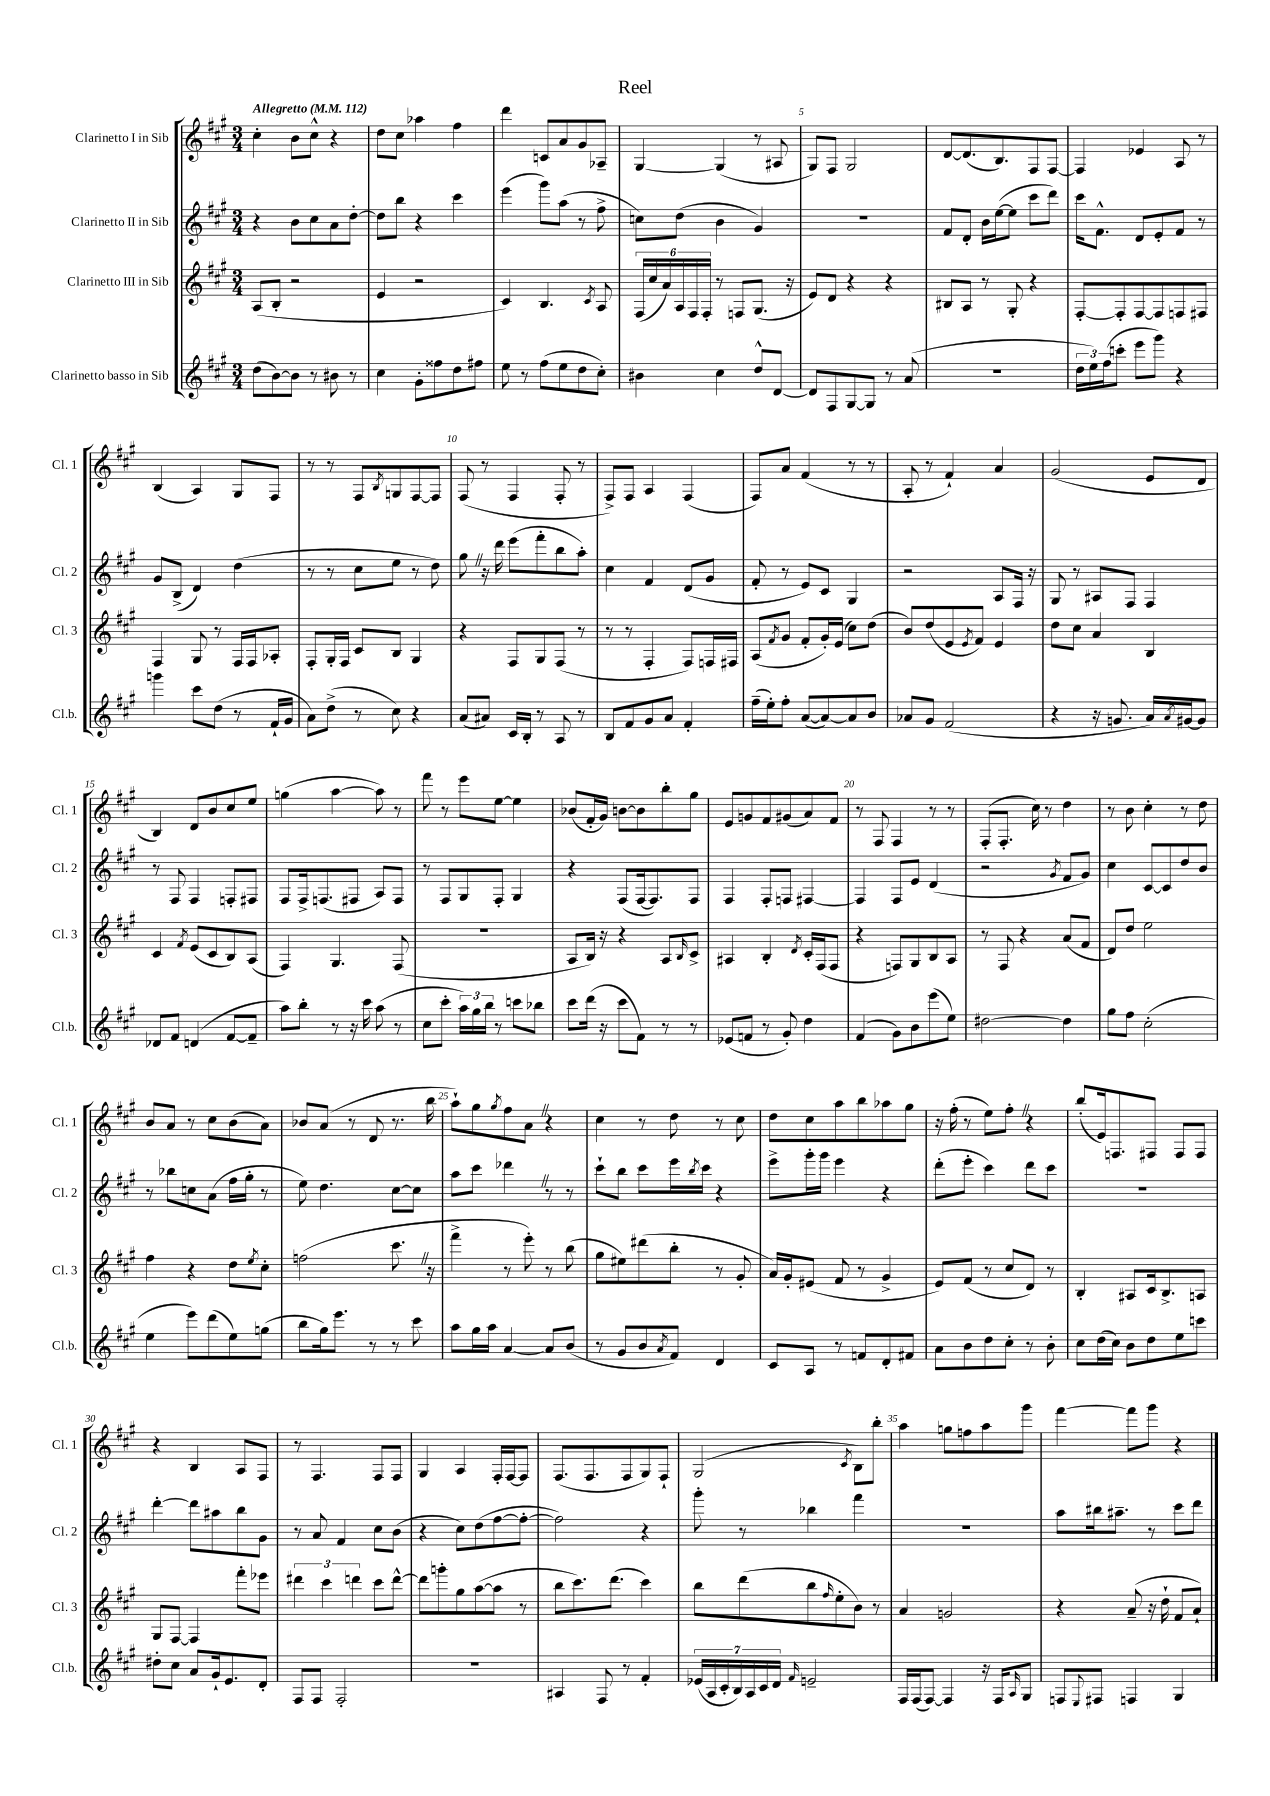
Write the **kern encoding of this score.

**kern	**kern	**kern	**kern
*staff4	*staff3	*staff2	*staff1
*clefG2	*clefG2	*clefG2	*clefG2
*k[f#c#g#]	*k[f#c#g#]	*k[f#c#g#]	*k[f#c#g#]
*M3/4	*M3/4	*M3/4	*M3/4
*MM112	*MM112	*MM112	*MM112
(8dd\L	(8A/L	4r	4cc#'\
[8b\)	8B'/J	.	.
8b\]J	2r	8b\L	8b\L
8r	.	8cc#\	8cc#^^\J
8b#\	.	8a\	4r
8r	.	[8dd'\J	.
=	=	=	=
4cc#\	4e/	8dd\]L	8dd\L
.	.	8bb\J	8cc#\J
8g#'\L	2r	4r	4aa-\
8ff##\	.	.	.
8dd\	.	4ccc#\	4ff#\
8ff#\J	.	.	.
=	=	=	=
8ee\	4c#/)	(4eee\	4ddd\
8r	.	.	.
(8ff#\L	4.B/	8ggg#\L)	8c/L
8ee\	.	(8aa\J	8a/
8dd\	.	8r	8g#/
.	8qc#/	.	.
8cc#'\J)	8A/	8ff#^\	8A-~/J
=	=	=	=
4b#\	(24F#/LL	8cc\L)	[4G#/
.	24cc#/	.	.
.	24a/)	.	.
.	24A/	(8dd\J	.
.	24F#/	.	.
.	24F#'/JJ	.	.
4cc#\	8r	4b\	(4G#/]
.	8F/L	.	.
8dd^^/L	(8.G#/J	4g#/)	8r
[8d/J	.	.	8A#/
.	16r	.	.
=	=	=	=
8d/]L	8e/L)	2.r	8G#/L)
8F#/	8d/J	.	8F#/J
[8G#/	4r	.	2G#/
8G#/]J	.	.	.
8r	4r	.	.
(8a/	.	.	.
=	=	=	=
2.r	8B#/L	8f#/L	[8d/L
.	8A/J	8d'/J	(8.d/]
.	8r	16b\LL	.
.	.	([16ee\J	8.B/)
.	8G#'/	8ee\]J	.
.	4r	8ccc#\L	8F#/
.	.	8ddd\J)	[8F#/J
=	=	=	=
24dd\LL	[8F#'/L	16ccc#\LK	4F#/]
24ee\)	.	.	.
.	.	8.f#^^\J	.
(24ff#\J	.	.	.
8ccc'\J	8F#'/]	.	.
8eee\L	[8F#/	8d/L	4e-/
8ggg#\J)	8F#/]	8e'/	.
4r	8F/	8f#/J	8A/
.	8F#/J	8r	8r
=	=	=	=
4ggg\	4F#/	8g#/L	(4B/
.	.	(8B^/J	.
8ccc#\L	8G#/	4d/)	4A/)
(8dd\J	8r	.	.
8r	16F#/LL	(4dd\	8G#/L
.	16F#/J	.	.
16f#`/LL	8A-'/J	.	8F#/J
16g#/JJ	.	.	.
=	=	=	=
8a\L)	8F#'/L	8r	8r
(8dd^\J	16G#'/L	8r	8r
.	16F#/JJ	.	.
8r	8c#/L	8cc#\L	8F#/L
.	.	.	8qB/
8cc#\)	8B/J	8ee\J	8G/
4r	4G#/	8r	[8F#/
.	.	8dd\)	8F#/]J
=	=	=	=
(8a/L	4r	8gg#\	(8F#/
8a#/J)	.	16r	8r
.	.	16ddd\	.
16c#/LL	8F#/L	(8eee\L	4F#/
16B'/JJ	.	.	.
8r	8G#/	8fff#'\	.
8A/	(8F#/J	8bb\	8F#'/
8r	8r	8aa'\J)	8r
=	=	=	=
8B/L	8r	4cc#\	8F#^/L)
8f#/	8r	.	8F#/J
8g#/	4F#'/	4f#/	4A/
8a/J	.	.	.
4f#'/	8F#/L)	(8d/L	(4F#/
.	16F/L	8g#/J	.
.	16F#/JJ	.	.
=	=	=	=
(16ff#~\LL	(8A/L	8f#'/	8F#/L)
16ee'\J)	.	.	.
.	8qf#/	.	.
8ff#'\J	8g#/J	8r	8a/J
([8a/L	8f#'/L	8e/L)	(4f#/
8a/_)	16g#'/L)	8c#/J	.
.	(16e/JJ	.	.
8a/]	8cc#\L)	4G#/	8r
8b/J	(8dd\J	.	8r
=	=	=	=
8a-/L	8b/L)	2r	8A'/
8g#/J	(8dd/	.	8r
(2f#/	8e/	.	4f#`/)
.	8qe/	.	.
.	8f#/J)	.	.
.	4e/	8A/L	4a/
.	.	16F#/Jk	.
.	.	16r	.
=	=	=	=
4r	8dd\L	8G#/	(2g#/
.	8cc#\J	8r	.
16r	4a/	8A#/L	.
8.g/	.	.	.
.	.	8F#/J	.
16a/LL)	4B/	4F#/	8e/L
8qa/	.	.	.
[16g#/J	.	.	.
8g#/]J	.	.	8d/J
=	=	=	=
8d-/L	4c#/	8r	4B/)
8f#/J	.	8F#/	.
.	8qf#/	.	.
(4d/	(8e/L	4F#/	8d/L
.	8c#/	.	8b/
[8f#/L	8B/)	8F'/L	8cc#/
8f#~/]J	(8A/J	8F#/J	8ee/J
=	=	=	=
8aa\L)	4F#/)	8F#/L	(4gg\
8bb'\J	.	16F#^/k	.
.	.	(8.F/	.
8r	4.G#/	.	[4aa\
16r	.	8F#/J	.
16ccc#\	.	.	.
(8aa\	.	8A/L)	8aa\])
8r	(8F#/	8F#/J	8r
=	=	=	=
8cc#\L	2.r	8r	8fff#\
8ccc#'\J	.	8F#/L	8r
24aa\LL)	.	8G#/	8eee\L
24gg#\	.	.	.
24bb\JJ	.	.	.
8r	.	8F#'/J	[8ee\J
8ccc\L	.	4G#/	4ee\]
8bb-\J	.	.	.
=	=	=	=
8ccc#\L	8A/L	4r	(8b-/L
(16ddd\Jk	16B/Jk)	.	16f#'/L
16r	16r	.	16g#/JJ)
8ccc#\L	4r	(8F#/L	[8b\L
8f#\J)	.	[16F#/k	8b\]
.	.	8.F#/])	.
8r	8A/L	.	8bb'\
.	16qqB/	.	.
8r	8c#^/J	8F#/J	8gg#\J
=	=	=	=
(8e-/L	4A#/	4F#/	8e/L
8f/J	.	.	8g/
8r	4B'/	8F#'/L	8f#/
8g#'/)	.	8F/J	(8g#/
.	8qd/	.	.
4dd\	16c#'/LL	[4F#/	8a/)
.	(16F#/J	.	.
.	8F#/J	.	8f#/J
=	=	=	=
(4f#/	4r	4F#/]	8r
.	.	.	8F#/
8g#\L)	8F/L)	8F#/L	4F#/
8b\	8G#/	8e/J	.
(8eee\	8B/	(4d/	8r
8ee\J)	8A/J	.	8r
=	=	=	=
[2dd#\	8r	2r	(8F#'/L
.	8F#/	.	8.F#'/J
.	4r	.	.
.	.	.	16cc#\)
.	.	.	8r
.	.	8qg#/	.
4dd#\]	(8a/L	8f#/L	4dd\
.	8f#/J	8g#/J)	.
=	=	=	=
8gg#\L	8d/L)	4cc#\	8r
8ff#\J	8dd/J	.	8b\
(2cc#'\	2ee\	[8c#/L	4cc#'\
.	.	8c#/]	.
.	.	8dd/	8r
.	.	8b/J	8dd\
=	=	=	=
4ee\	4ff#\	8r	8b/L
.	.	8bb-\L	8a/J
8eee\L)	4r	8cc\	8r
(8ddd\	.	(8a\J	8cc#\L
8ee\)	8dd\L	16ff#\LL	(8b\
.	.	16gg#'\JJ	.
.	8qee/	.	.
(8gg\J	8cc#'\J	8r	8a\J)
=	=	=	=
8bb\L	(2ff\	8ee\)	8b-/L
16gg#\k)	.	4.dd\	(8a/J
8.eee\J	.	.	.
.	.	.	8r
8r	.	.	8d/
8r	8.ccc#\	[8cc#\L	8.r
8ccc#\	.	8cc#\]J	.
.	16r	.	16bb\
=	=	=	=
8aa\L	4fff#^\	8aa\L	8aa`\L)
16gg#\L	.	8ccc#\J	8gg#\
16aa\JJ	.	.	.
.	.	.	8qgg#/
[4a/	8r	4ddd-\	8ff#\
.	8eee'\)	.	8a\J
8a/]L	8r	8r	4r
(8b/J	(8bb\	8r	.
=	=	=	=
8r	8gg#\L	8ccc#`\L	4cc#\
8g#/L	8ee#\)	8bb\J	.
8b/	(8ddd#\	8ccc#\L	8r
8qa/	.	.	.
8f#/J)	8bb'\J	16eee\L	8dd\
.	.	8qbb/	.
.	.	16ccc#\JJ	.
4d/	8r	4r	8r
.	8g#'/	.	8cc#\
=	=	=	=
8c#/L	16a/LL)	8eee^\L	8dd\L
.	16g#'/J	.	.
8A/J	(8e#/J	16ggg#'\L	8cc#\
.	.	16ggg#\JJ	.
8r	8f#/	4eee\	8aa\
8f/L	8r	.	8bb\
8d'/	4g#^/	4r	8aa-\
8f#/J	.	.	8gg#\J
=	=	=	=
8a\L	8e/L)	(8ddd'\L	16r
.	.	.	(16ff#'\
8b\	(8f#/J	8eee'\J	8r
8dd\	8r	4ccc#\)	8ee\L)
8cc#'\J	8cc#/L	.	8ff#'\J
8r	8d/J)	8ddd\L	4r
8b'\	8r	8ccc#\J	.
=	=	=	=
8cc#\L	4B'/	2.r	(8bb'/L
(16dd\L	.	.	16e/k)
16cc#\JJ)	.	.	8.F/
8b\L	8A#/L	.	.
8dd\	16c#/k	.	8F#/J
.	8.B^/	.	.
8ee\	.	.	8F#/L
8ccc\J	8A/J	.	8F#/J
=	=	=	=
8dd#'\L	8G#/L	[4ddd'\	4r
8cc#\J	[8F#/J	.	.
8a/L	4F#/]	8ddd\]L	4B/
16g#`/k	.	8aa#\	.
8.e/	.	.	.
.	8fff#'\L	8bb\	8A/L
8d'/J	8eee-\J	8g#\J	8F#/J
=	=	=	=
8F#/L	6ddd#\	8r	8r
8F#/J	.	8a/	4.F#/
.	6ccc#\	.	.
2F#'/	.	4f#/	.
.	6ddd\	.	.
.	8ccc#\L	8cc#\L	8F#/L
.	[8ddd^^\J	(8b\J	8F#/J
=	=	=	=
2.r	8ddd\]L	4r	4G#/
.	8ggg'\	.	.
.	8gg#\	8cc#\L)	4A/
.	([8aa\	(8dd\	.
.	8aa\]J	[8ff#\	16F#'/LL
.	.	.	[16F#/J
.	8r	8ff#'\_J	8F#/]J
=	=	=	=
4A#/	8bb\L	2ff#\])	(8.F#/L
.	8.ccc#\)	.	.
.	.	.	8.F#/
8F#/	.	.	.
.	(8.ddd\J	.	.
8r	.	.	8F#/
4f#'/	4ccc#\)	4r	8G#/)
.	.	.	8F#`/J
=	=	=	=
(28e-/LL	8bb\L	8ggg#'\	(2G#/
28A/	.	.	.
28c#'/	.	.	.
28B/)	.	.	.
.	(8ddd\	8r	.
28A/	.	.	.
28c#/	.	.	.
28d/JJ	.	.	.
16qqf#/	.	.	.
2e~/	8bb\	4bb-\	.
.	16qqff#/	.	.
.	8ee'\	.	.
.	.	.	8qc#/
.	8b\J)	4fff#\	8B\L)
.	8r	.	8bb'\J
=	=	=	=
16F#/LL	4a/	2.r	4aa\
(16F#/J	.	.	.
[8F#/J)	.	.	.
4F#/]	2g/	.	8gg\L
.	.	.	8ff\
16r	.	.	8aa\
16F#/LK	.	.	.
16qqA/	.	.	.
8G#/J	.	.	8ggg#\J
=	=	=	=
8F/L	4r	8aa\L	[4fff#\
8qqE/	.	.	.
8F#/J	.	16bb#\k	.
.	.	8.aa#~\J	.
4F/	(8a~/	.	8fff#\]L
.	16r	8r	8ggg#\J
.	16dd`\	.	.
4G#/	8f#/L	8ccc#\L	4r
.	8a`/J)	8ddd\J	.
==	==	==	==
*-	*-	*-	*-
